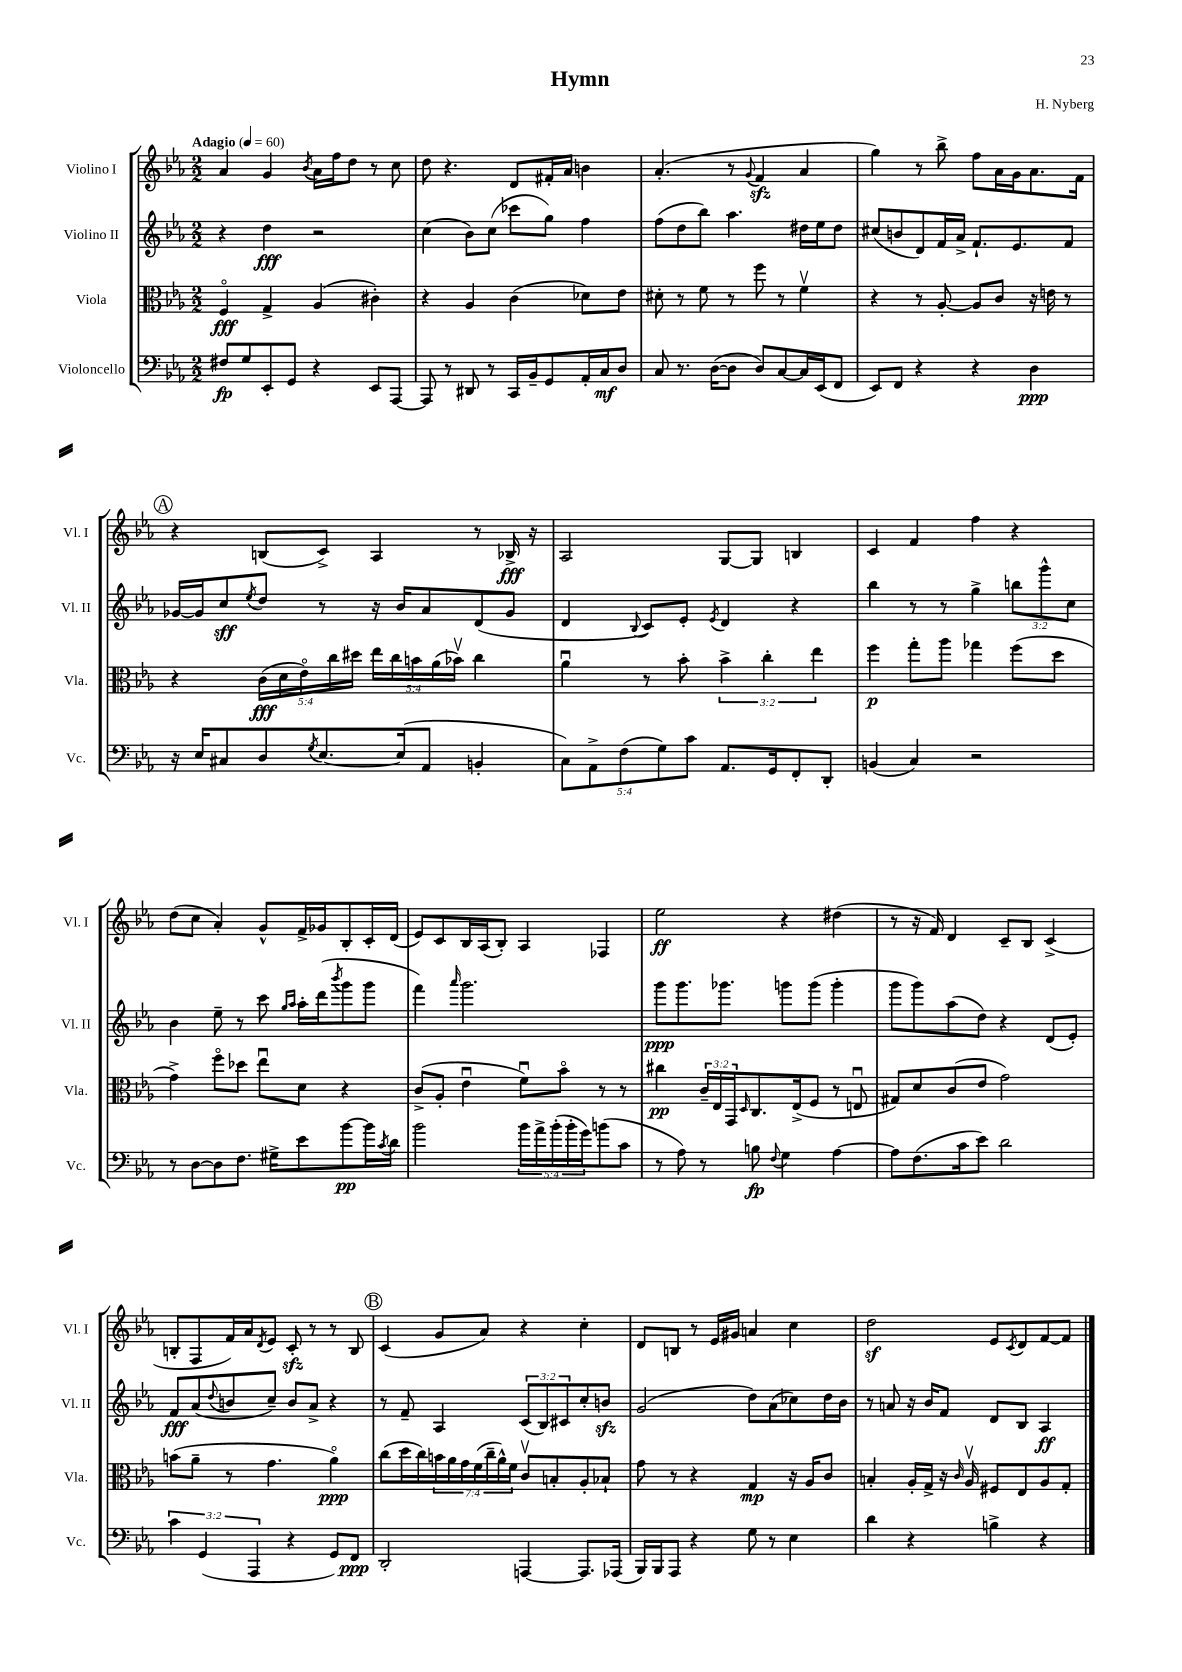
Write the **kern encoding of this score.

**kern	**kern	**kern	**kern
*staff4	*staff3	*staff2	*staff1
*clefF4	*clefC3	*clefG2	*clefG2
*k[b-e-a-]	*k[b-e-a-]	*k[b-e-a-]	*k[b-e-a-]
*M2/2	*M2/2	*M2/2	*M2/2
*MM60	*MM60	*MM60	*MM60
8F#/L	4Fo/	4r	4a-/
8G/	.	.	.
8EE-'/	4G^/	4dd\	4g/
8GG/J	.	.	.
.	.	.	8qb-/
4r	(4A-/	2r	16a-\LL
.	.	.	16ff\J
.	.	.	8dd\J
8EE-/L	4c#'\)	.	8r
[8AAA-/J	.	.	8cc\
=	=	=	=
8AAA-/]	4r	(4cc\	8dd\
8r	.	.	4.r
8DD#/	4A-/	8b-\L)	.
8r	.	(8cc\J	.
16CC/LL	(4c\	8ccc-\L	8d/L
16BB-~/J	.	.	.
8GG/	.	8gg\J)	16f#'/L
.	.	.	16a-/JJ
16AA-'/L	8d-\L)	4ff\	4b\
16C/J	.	.	.
8D/J	8e-\J	.	.
=	=	=	=
8C/	8d#'\	(8ff\L	(4.a-'/
8.r	8r	8dd\	.
.	8f\	8bb-\J)	.
([16D\LK	.	.	.
8D\]J	8r	4.aa-\	8r
.	.	.	8qqg/
8D/L)	8ff\	.	4f/
[8C/	8r	.	.
16C/]L	4fv\	16dd#\LL	4a-/
(16EE-/J	.	16ee-\J	.
8FF/J	.	8dd#\J	.
=	=	=	=
8EE-/L)	4r	(8cc#/L	4gg\)
8FF/J	.	8b/	.
4r	8r	8d/)	8r
.	[8A-'/	16f/L	8bb-^\
.	.	16a-^/JJ	.
4r	8A-/]L	8.f`/L	8ff\L
.	8c/J	.	16a-\L
.	.	8.e-/	16g\J
4D\	16r	.	8.a-\
.	16e\	.	.
.	8r	8f/J	.
.	.	.	16f\Jk
=	=	=	=
16r	4r	[16g-/LL	4r
16E-/LK	.	16g-/]J	.
8C#/	.	8cc/	.
.	.	8qee-/	.
8D/	(20c\LL	8dd/J	(8B/L
.	20d\	.	.
.	20e-o\)	.	.
8qG/	.	.	.
[8.E-/	.	8r	8c^/J)
.	20cc\	.	.
.	20dd#\JJ	.	.
.	20ee-\LL	16r	4A-/
.	20cc\	.	.
(16E-/]k	.	16b-/LK	.
.	20b\	.	.
8AA-/J	.	8a-/	.
.	(20a-\	.	.
.	20b-v\JJ)	.	.
4BB'/	4cc\	(8d/	8r
.	.	8g-/J	16B-^/
.	.	.	16r
=	=	=	=
10C\L)	4a-u\	4d/	2A-/
10AA-^\	.	.	.
(10F\	.	.	.
.	.	8qqB-/	.
.	8r	8c/L)	.
10G\)	.	.	.
.	8b-'\	8e-'/J	.
10c\J	.	.	.
.	.	8qe-/	.
8.AA-/L	6b-^\	4d/	[8G/L
.	.	.	8G/]J
.	6cc'\	.	.
16GG/k	.	.	.
8FF'/	.	4r	4B/
.	6ee-\	.	.
8DD'/J	.	.	.
=	=	=	=
(4BB/	4ff\	4bb-\	4c/
4C/)	8gg'\L	8r	4f/
.	8aa-\J	8r	.
2r	4gg-\	4gg^\	4ff\
.	(8ff\L	12bb\L	4r
.	.	12ggg^^\	.
.	8dd\J	.	.
.	.	12cc\J	.
=	=	=	=
8r	4g^\)	4b-\	(8dd\L
[8D\L	.	.	8cc\J
8D\]	8ffo\L	8ee-~\	4a-'/)
8.F\J	8dd-\J	8r	.
.	8ee-u\L	8ccc\	8g^^/L
16G#^\LK	.	.	.
.	.	16qqgg/LL	.
.	.	16qqaa-/JJ	.
8e-\	8d\J	16aa-'\LL	16f^/L
.	.	(16ddd\J	16g-/J
.	.	8qbbb-/	.
[8b-\	4r	8ggg\	8B-'/
16b-\]L	.	8ggg\J	16c'/L
8qc/	.	.	.
16d\JJ	.	.	(16d/JJ
=	=	=	=
2b-\	(8c^/L	4fff\)	8e-/L)
.	8A-'/J	.	8c/
.	.	16qqaaa-/	.
.	4e-u\	2.ggg\	16B-/L
.	.	.	(16A-/J
.	.	.	8B-'/J)
20b-\LL	8fu\L)	.	4A-/
20a-^\	.	.	.
(20b-'\	.	.	.
.	8b-o\J	.	.
20b-'\	.	.	.
20g\J)	.	.	.
(8b\	8r	.	4F-/
8c\J	8r	.	.
=	=	=	=
8r	4cc#\	8ggg\L	2ee-\
8A-\)	.	8.ggg\	.
8r	24c~/LL	.	.
.	24E-/	.	.
.	.	8.ggg-\J	.
.	24GG/J	.	.
.	16qqD/	.	.
8B\	8.C/	.	.
8qqF/	.	.	.
4G\	.	8ggg\L	4r
.	(16E-^/k	.	.
.	8F/J	(8ggg\J	.
[4A-\	8r	4ggg'\	(4dd#\
.	8Eu/	.	.
=	=	=	=
8A-\]L	8G#/L)	8ggg\L	8r
(8.F\	8d/	8ggg\)	16r
.	.	.	16f/)
.	(8c/	(8aa-\	4d/
16c\k	.	.	.
8e-\J)	8e-/J	8dd\J)	.
2d\	2g\)	4r	8c~/L
.	.	.	8B-/J
.	.	(8d/L	(4c^/
.	.	8e-'/J)	.
=	=	=	=
6c\	(8b\L	8f/L	8B'/L
.	8a-~\J	(8a-/	8F/
(6GG/	.	.	.
.	.	8qqdd/	.
.	8r	8b/	16f/L)
.	.	.	16a-/J
6AAA-/	.	.	.
.	.	.	8qd/
.	4.g\	8cc~/J)	8e-/J
4r	.	8b/L	8c'/
.	.	8a-^/J	8r
8GG/L)	4a-o\)	4r	8r
8FF/J	.	.	8B/
=	=	=	=
2DD'/	(8cc\L	8r	(4c/
.	16dd\L	8f~/	.
.	16cc\)	.	.
.	28b\	4A-/	8g/L
.	28a-\	.	.
.	28g\	.	.
.	(28f\	.	.
.	.	.	8a-/J)
.	28cc~\	.	.
.	28a-^^\)	.	.
.	28f\JJ	.	.
[4AAA/	8cv/L	(12c/L	4r
.	.	12B-/)	.
.	8B'/	.	.
.	.	12c#/	.
8.AAA/]L	8A-'/	8cc'/	4cc'\
.	8B-`/J	8b/J	.
(16AAA-/Jk	.	.	.
=	=	=	=
16BBB-/LL)	8g\	(2g/	8d/L
16BBB-/J	.	.	.
8AAA-/J	8r	.	8B/J
4r	4r	.	8r
.	.	.	16e-/LL
.	.	.	16g#/JJ
8G\	4G/	8dd\L)	4a/
8r	.	(8a-\	.
4E-\	16r	8cc-\)	4cc\
.	16A-/LK	.	.
.	8c/J	16dd\L	.
.	.	16b-\JJ	.
=	=	=	=
4d\	4B'/	8r	2dd\
.	.	8a/	.
4r	16A-'/LL	16r	.
.	16G^/JJ	16b-/LK	.
.	16r	8f/J	.
.	16qqc/	.	.
.	16A-v/	.	.
4B^\	8F#/L	8d/L	8e-/L
.	.	.	8qc/
.	8E-/	8B-/J	8d/
4r	8A-/	4A-/	[8f/
.	8G'/J	.	8f/]J
==	==	==	==
*-	*-	*-	*-
